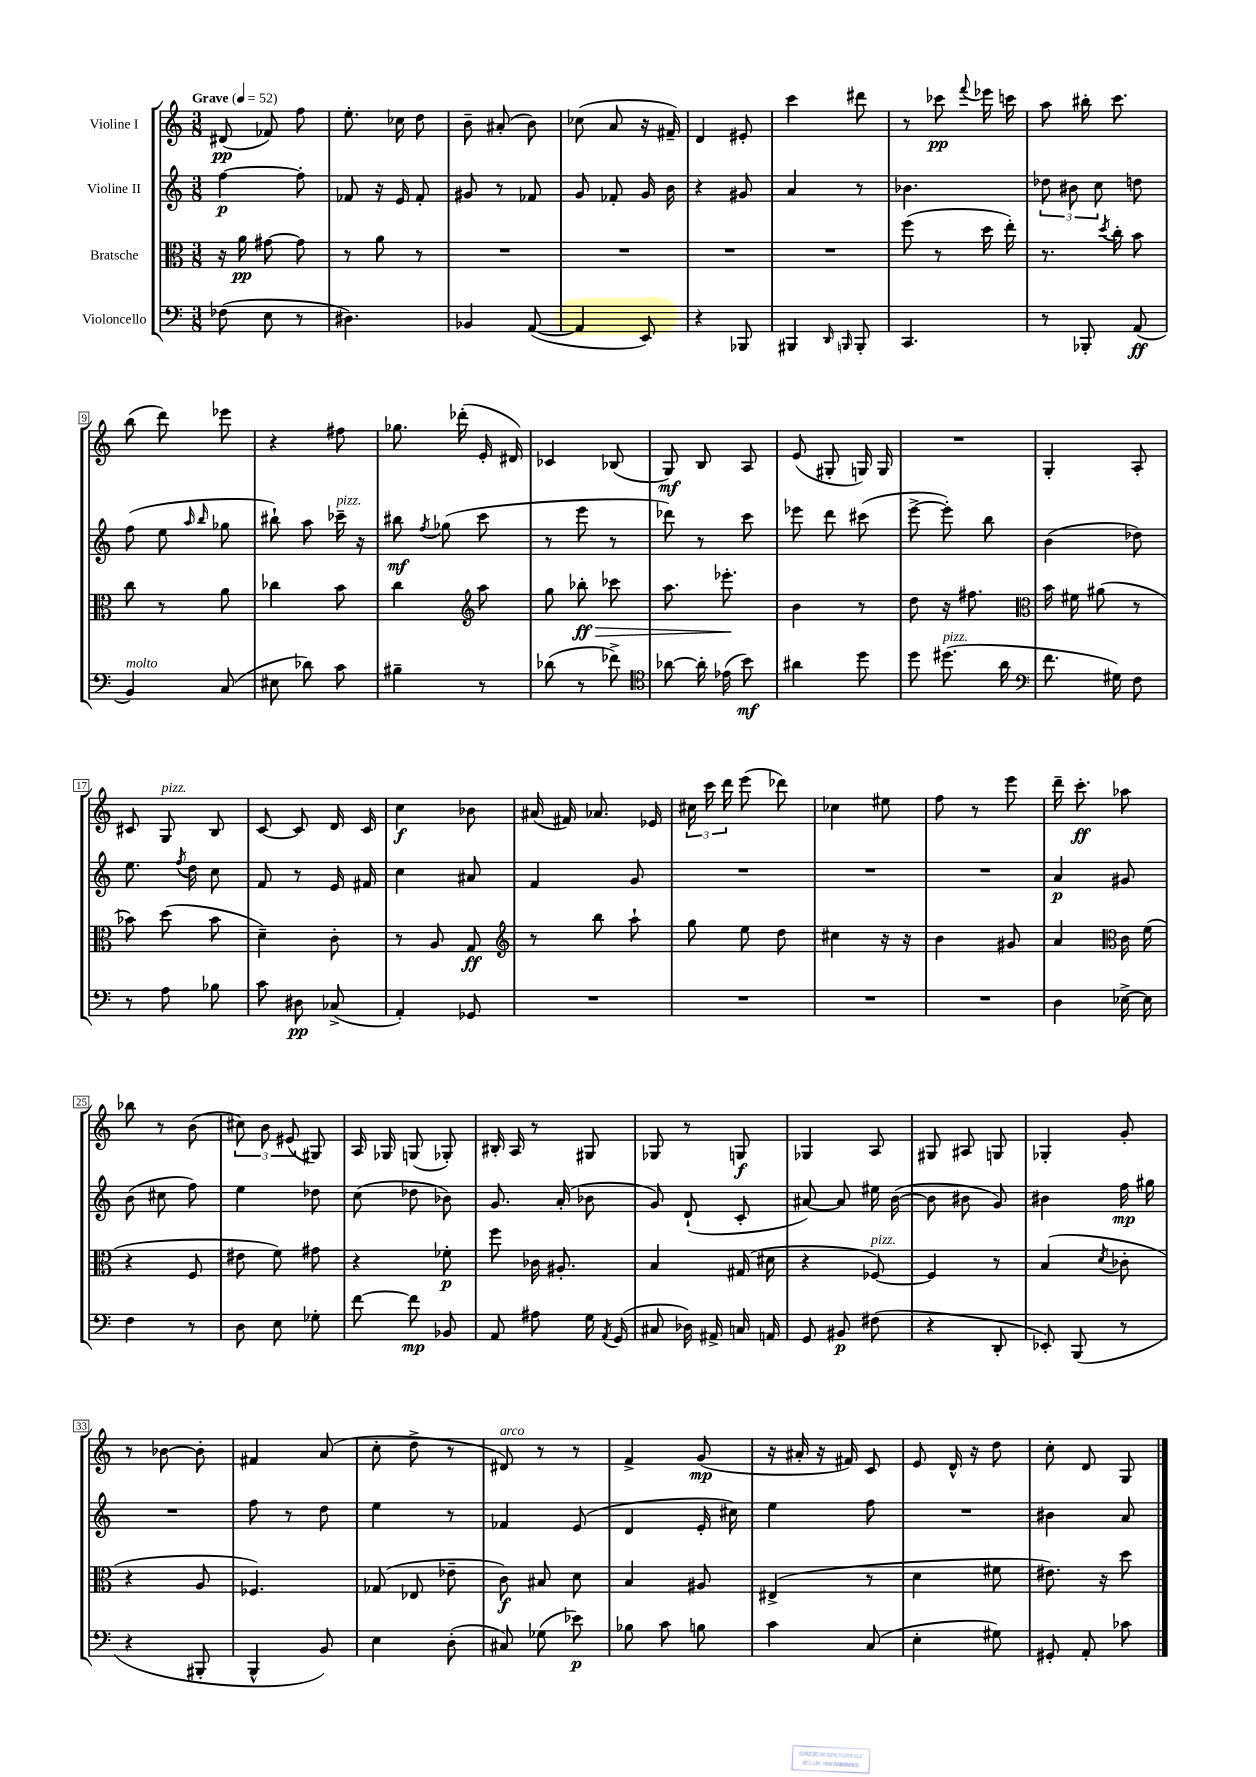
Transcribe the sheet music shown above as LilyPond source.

<<
\new StaffGroup <<
\new Staff = "s0" \with { instrumentName = "Violine I" } {
    \clef treble \key c \major \numericTimeSignature \time 3/8 \tempo "Grave" 4 = 52
    \autoBeamOff dis'8\pp( fes'8) f''8 |
    e''8.-. ces''16 d''8 |
    b'8-- ais'8-.( b'8) |
    ces''8( a'8 r16 fis'16--) |
    d'4 eis'8-. |
    c'''4 dis'''8 |
    r8 ces'''8\pp \appoggiatura { f'''8 } ees'''16 c'''16 |
    a''8 bis''16-. c'''8. |
    b''8( d'''8) ees'''8 |
    r4 fis''8 |
    ges''8. des'''16-.( e'16-. dis'16) |
    ces'4 bes8( |
    g8\mf) b8 a8 |
    e'8( gis8-. g16) g16 |
    R4. |
    g4-. a8-. |
    cis'8 g8^\markup { \italic "pizz." } b8 |
    c'8~ c'8 d'16 c'16 |
    c''4\f bes'8 |
    ais'16( fis'16) aes'8. ees'16 |
    \tuplet 3/2 { cis''16 c'''16 d'''16 } e'''8( des'''8) |
    ces''4 eis''8 |
    f''8 r8 e'''8 |
    d'''16-- c'''8.-.\ff aes''8 |
    bes''8 r8 b'8( |
    \tuplet 3/2 { cis''8) b'8 eis'8( } gis8) |
    a16 ges16 g8( ges8-.) |
    bis16-. a16 r8 gis8 |
    ges8 r8 g8\f |
    ges4 a8 |
    gis8 ais8 g8 |
    ges4-. g'8-. |
    r8 bes'8~ bes'8-. |
    fis'4 a'8( |
    c''8-. d''8-> r8 |
    dis'8^\markup { \italic "arco" }) r8 r8 |
    f'4-> g'8\mp( |
    r16 ais'16-. r16 fis'16) c'8 |
    e'8 d'16-^ r16 d''8 |
    c''8-. d'8 g8 \bar "|." |
}
\new Staff = "s1" \with { instrumentName = "Violine II" } {
    \clef treble \key c \major \numericTimeSignature \time 3/8
    \autoBeamOff f''4~\p f''8-. |
    fes'8 r16 e'16 fes'8-. |
    gis'8 r8 fes'8 |
    g'8 fes'8-. g'16 b'16 |
    r4 gis'8 |
    a'4 r8 |
    bes'4. |
    \tuplet 3/2 { des''8 bis'8 c''8 } d''8 |
    f''8( e''8 \grace { a''16 b''16 } ges''8 |
    bis''8-!) a''8 ces'''16--^\markup { \italic "pizz." } r16 |
    bis''8\mf \acciaccatura { f''8 } ges''8( c'''8 |
    r8 e'''8 r8 |
    des'''8) r8 c'''8 |
    ees'''8 d'''8 cis'''8( |
    e'''8~-> e'''8-.) b''8 |
    b'4( des''8) |
    e''8. \acciaccatura { f''8 } d''16 c''8 |
    f'8 r8 e'16 fis'16 |
    c''4 ais'8 |
    f'4 g'8 |
    R4. |
    R4. |
    R4. |
    a'4\p gis'8 |
    b'8( cis''8 f''8) |
    e''4 des''8 |
    c''8( des''8 bes'8) |
    g'8. a'16-.( bes'8 |
    g'8) d'8-!( c'8-. |
    ais'8~) ais'8 eis''16 b'16~( |
    b'8 bis'8 g'8) |
    bis'4 f''16\mp gis''16 |
    R4. |
    f''8 r8 d''8 |
    e''4 r8 |
    fes'4 e'8( |
    d'4 e'16-. cis''16) |
    e''4 f''8 |
    R4. |
    bis'4 a'8 \bar "|." |
}
\new Staff = "s2" \with { instrumentName = "Bratsche" } {
    \clef alto \key c \major \numericTimeSignature \time 3/8
    \autoBeamOff r16 a'16\pp gis'8~ gis'8 |
    r8 a'8 r8 |
    R4. |
    R4. |
    R4. |
    R4. |
    f''8( r8 d''16 e''16-.) |
    r8. \acciaccatura { d''8 } c''16-. b'8 |
    c''8 r8 a'8 |
    ces''4 b'8 |
    c''4 \clef treble a''8 |
    g''8 bes''8-.\ff\> ces'''8 |
    a''8. ees'''8.-.\! |
    b'4 r8 |
    d''8 r16 fis''8. |
    \clef alto b'16 fis'16 ais'8( r8 |
    bes'8) d''8( bes'8 |
    d'4--) c'8-. |
    r8 a8 g8\ff |
    \clef treble r8 b''8 a''8-! |
    g''8 e''8 d''8 |
    cis''4 r16 r16 |
    b'4 gis'8 |
    a'4 \clef alto c'16 f'16( |
    r4 f8 |
    eis'8 f'8) gis'8 |
    r4 fes'8-.\p |
    f''8 ces'16 ais8.-. |
    b4 gis16( dis'16 |
    r4 fes8~^\markup { \italic "pizz." }) |
    fes4 r8 |
    b4( \acciaccatura { d'8 } ces'8-. |
    r4 a8 |
    fes4.) |
    ges8( ees8 ees'8-- |
    c'8\f) bis8 d'8 |
    b4 ais8 |
    eis4->( r8 |
    d'4 fis'8 |
    eis'8.) r16 d''8 \bar "|." |
}
\new Staff = "s3" \with { instrumentName = "Violoncello" } {
    \clef bass \key c \major \numericTimeSignature \time 3/8
    \autoBeamOff fes8( e8 r8 |
    dis4.) |
    bes,4 a,8~( |
    a,4 e,8) |
    r4 bes,,8 |
    bis,,4 \grace { d,16 b,,16 } b,,8-. |
    c,4. |
    r8 bes,,8-. a,8\ff( |
    b,4^\markup { \italic "molto" }) c8( |
    eis8 des'8) c'8 |
    bis4-- r8 |
    des'8( r8 fes'8->) |
    \clef tenor aes'8~ aes'16-. ees'16( b'8\mf) |
    ais'4 d''8 |
    d''8 dis''8.^\markup { \italic "pizz." }( a'16 |
    \clef bass f'8. gis16) f8 |
    r8 a8 bes8 |
    c'8 dis8\pp ces8->( |
    a,4-.) ges,8 |
    R4. |
    R4. |
    R4. |
    R4. |
    d4 ees16~-> ees16 |
    f4 r8 |
    d8 e8 ges8-. |
    f'8~ f'8\mp bes,8 |
    a,8 ais8 g16 \acciaccatura { a,8 } g,16( |
    cis8 des16) ais,16-> c16 a,16 |
    g,8 bis,8\p fis8( |
    r4 d,8-. |
    ees,8-.) b,,8( r8 |
    r4 bis,,8-. |
    b,,4-^ b,8) |
    e4 d8-.( |
    cis8) ges8( ees'8\p) |
    bes8 c'8 b8 |
    c'4 c8( |
    e4-. gis8) |
    gis,8-. a,8-. ces'8 \bar "|." |
}
>>
>>
\layout { \context { \Score \override BarNumber.stencil = #(make-stencil-boxer 0.1 0.3 ly:text-interface::print) } }
